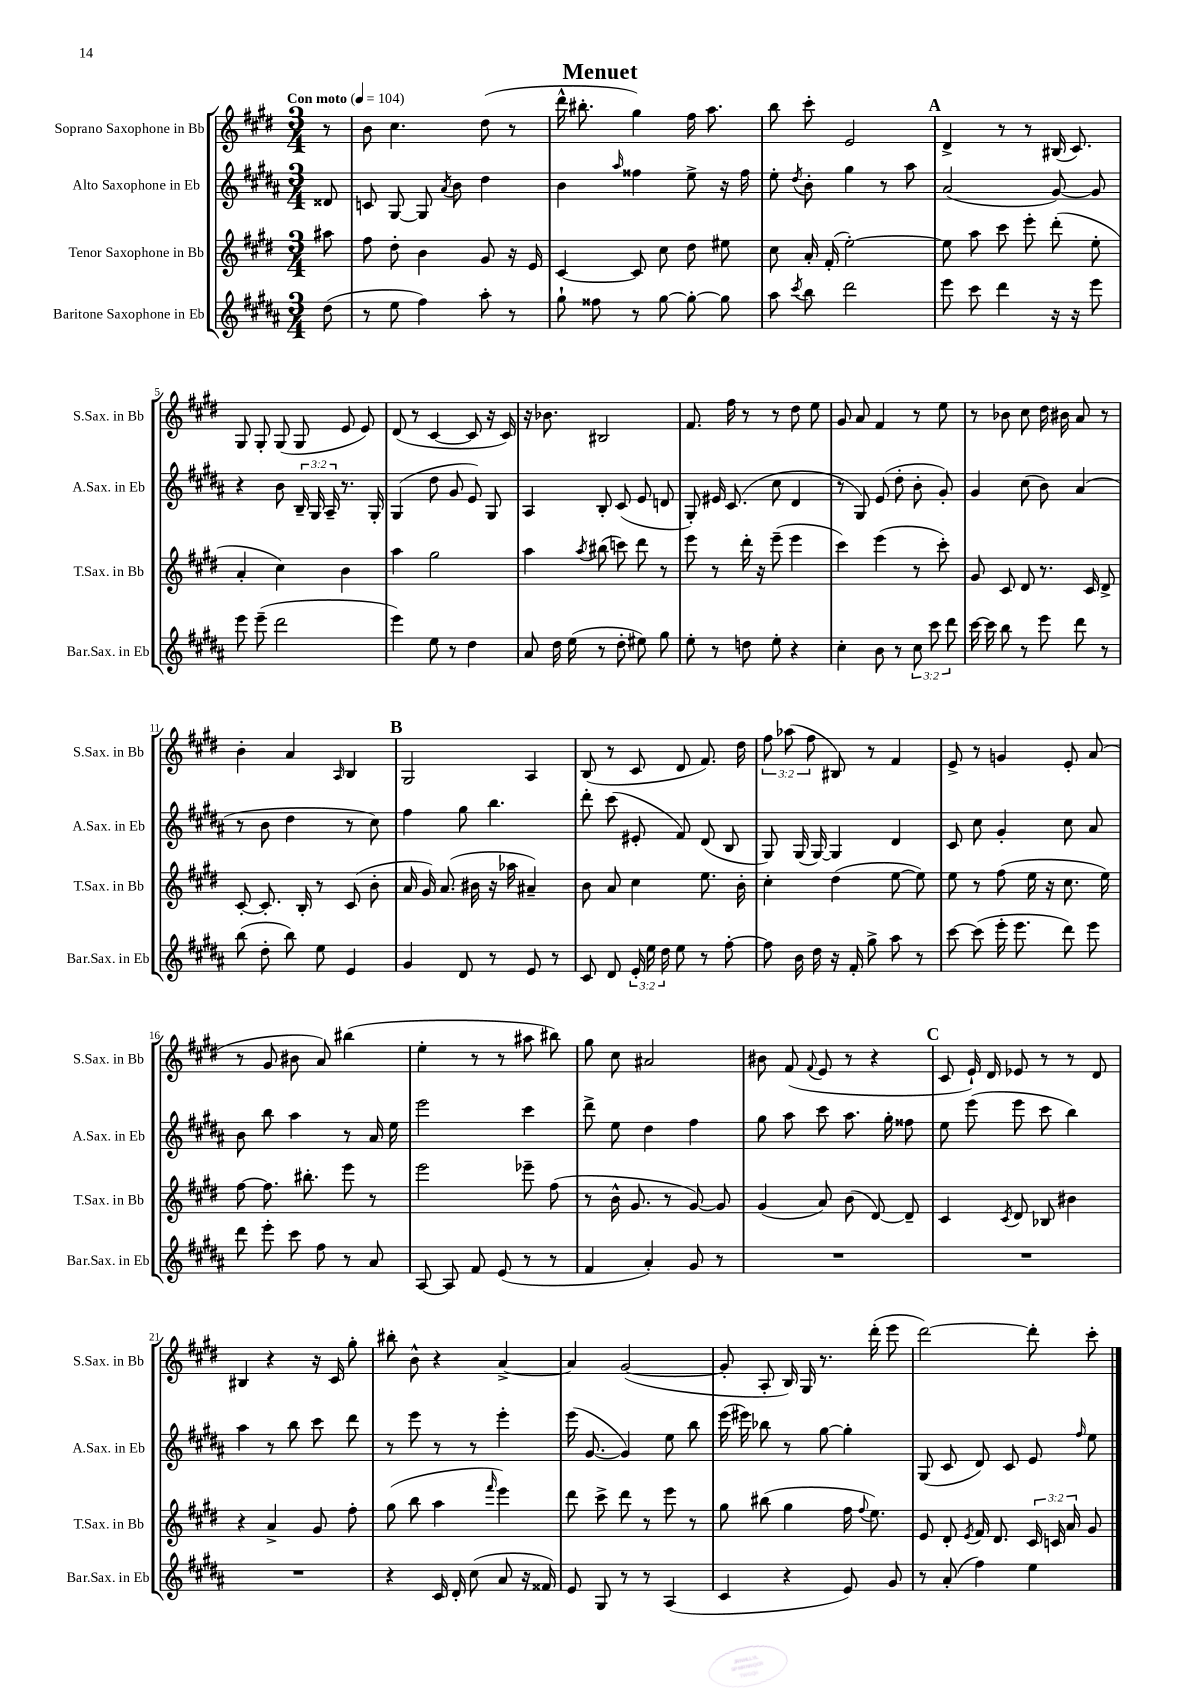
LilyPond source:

\header { title = "Menuet" }
<<
\new StaffGroup <<
\new Staff = "s0" \with { instrumentName = "Soprano Saxophone in Bb" shortInstrumentName = "S.Sax. in Bb" } {
    \clef treble \key e \major \numericTimeSignature \time 3/4 \override Staff.TupletNumber.text = #tuplet-number::calc-fraction-text \partial 8 \tempo "Con moto" 4 = 104
    \autoBeamOff r8 |
    b'8 cis''4. dis''8( r8 |
    dis'''16-^ bis''8.-. gis''4) fis''16 a''8. |
    b''8 cis'''8-. e'2 |
    \mark \markup { \bold "A" } dis'4-> r8 r8 bis16( cis'8.) |
    gis8 gis8-. gis8( gis8 e'8 e'8) |
    dis'8( r8 cis'4~ cis'8 r16 cis'16) |
    r16 bes'8. bis2 |
    fis'8. fis''16 r8 r8 dis''8 e''8 |
    gis'8 a'8 fis'4 r8 e''8 |
    r8 bes'8 cis''8 dis''16 bis'16 a'8 r8 |
    b'4-. a'4 \grace { a16 } b4 |
    \mark \markup { \bold "B" } gis2 a4 |
    b8( r8 cis'8 dis'8 fis'8.) dis''16 |
    \tuplet 3/2 { fis''8 aes''8( fis''8 } bis8) r8 fis'4 |
    e'8-> r8 g'4 e'8-. a'8( |
    r8 gis'8 bis'8 a'8) bis''4( |
    e''4-. r8 r8 ais''8 bis''8) |
    gis''8 cis''8 ais'2 |
    bis'8 fis'8( \appoggiatura { fis'8 } e'8 r8 r4 |
    \mark \markup { \bold "C" } cis'8 e'16-!) dis'16 ees'8 r8 r8 dis'8 |
    bis4 r4 r16 cis'16 gis''8-. |
    bis''8-. b'8-^ r4 a'4~-> |
    a'4 gis'2~( |
    gis'8-. a8-. b16) gis16 r8. dis'''16-.( e'''8 |
    dis'''2~) dis'''8-. cis'''8-. \bar "|." |
}
\new Staff = "s1" \with { instrumentName = "Alto Saxophone in Eb" shortInstrumentName = "A.Sax. in Eb" } {
    \clef treble \key b \major \numericTimeSignature \time 3/4 \override Staff.TupletNumber.text = #tuplet-number::calc-fraction-text \partial 8
    \autoBeamOff disis'8 |
    c'8 gis8~ gis8 \acciaccatura { ais'8 } b'8 dis''4 |
    b'4 \grace { ais''16 } fisis''4 e''8-> r16 fisis''16 |
    e''8-. \acciaccatura { dis''8 } b'8-. gis''4 r8 ais''8 |
    \mark \markup { \bold "A" } ais'2( gis'8~) gis'8 |
    r4 b'8 \tuplet 3/2 { b16-- gis16 ais16-- } r8. gis16-. |
    gis4( dis''8 gis'8 e'8) gis8 |
    ais4 b8-. cis'8( e'8 d'8 |
    gis8-.) eis'16 cis'8.( cis''8 dis'4 |
    r8 gis8) e'8( dis''8-. b'8-. gis'8-.) |
    gis'4 cis''8( b'8) ais'4( |
    r8 b'8 dis''4 r8 cis''8) |
    \mark \markup { \bold "B" } fis''4 gis''8 b''4. |
    dis'''8-. cis'''8( eis'8-. fis'8) dis'8( b8 |
    gis8) gis16( gis16~) gis4 dis'4 |
    cis'8 cis''8 gis'4-. cis''8 ais'8 |
    b'8 b''8 ais''4 r8 ais'16 e''16 |
    e'''2 cis'''4 |
    dis'''8-> e''8 dis''4 fis''4 |
    gis''8 ais''8 cis'''8 ais''8. gis''16-. fisis''8 |
    \mark \markup { \bold "C" } e''8 e'''8( e'''8 cis'''8 b''4) |
    ais''4 r8 b''8 cis'''8 dis'''8 |
    r8 e'''8 r8 r8 e'''4-. |
    e'''16( gis'8.~ gis'4) e''8 b''8 |
    e'''16( eis'''16) bes''8 r8 gis''8~ gis''4-. |
    gis8( cis'8 dis'8) cis'8 e'8 \grace { fis''16 } e''8 \bar "|." |
}
\new Staff = "s2" \with { instrumentName = "Tenor Saxophone in Bb" shortInstrumentName = "T.Sax. in Bb" } {
    \clef treble \key e \major \numericTimeSignature \time 3/4 \override Staff.TupletNumber.text = #tuplet-number::calc-fraction-text \partial 8
    \autoBeamOff ais''8 |
    fis''8 dis''8-. b'4 gis'8 r16 e'16 |
    cis'4~ cis'8 cis''8 dis''8 eis''8 |
    cis''8 a'16-. fis'16-.( e''2~-.) |
    \mark \markup { \bold "A" } e''8 a''8 cis'''8 e'''8-. dis'''8-.( e''8-. |
    a'4-. cis''4) b'4 |
    a''4 gis''2 |
    a''4 \acciaccatura { a''8 } bis''8( c'''8) dis'''8 r8 |
    e'''8 r8 dis'''16-. r16 e'''8--( e'''4 |
    cis'''4) e'''4( r8 cis'''8-.) |
    gis'8 cis'8 dis'8 r8. cis'16 dis'8-> |
    cis'8~-. cis'8.-. b16-. r8 cis'8( b'8-. |
    \mark \markup { \bold "B" } a'16 gis'16) a'8.( bis'16 r16 aes''16 ais'4--) |
    b'8 a'8 cis''4 e''8. b'16-. |
    cis''4-. dis''4( e''8~ e''8) |
    e''8 r8 fis''8( e''16 r16 cis''8. e''16) |
    fis''8~ fis''8. bis''8.-. e'''8 r8 |
    e'''2 ees'''8-- fis''8( |
    r8 b'16-^ gis'8. r8 gis'8~) gis'8 |
    gis'4( a'8) b'8( dis'8~) dis'8-- |
    \mark \markup { \bold "C" } cis'4 \acciaccatura { cis'8 } dis'8 bes8 bis'4 |
    r4 a'4-> gis'8 fis''8-. |
    gis''8( b''8 a''4 \grace { fis'''16 } e'''4) |
    dis'''8 cis'''8-> dis'''8 r8 e'''8 r8 |
    gis''8 bis''8( gis''4 fis''16 \appoggiatura { fis''8 } e''8.) |
    e'8 dis'8-. \acciaccatura { e'8 } fis'16 dis'8. \tuplet 3/2 { cis'16 c'16 a'16 } gis'8 \bar "|." |
}
\new Staff = "s3" \with { instrumentName = "Baritone Saxophone in Eb" shortInstrumentName = "Bar.Sax. in Eb" } {
    \clef treble \key b \major \numericTimeSignature \time 3/4 \override Staff.TupletNumber.text = #tuplet-number::calc-fraction-text \partial 8
    \autoBeamOff dis''8( |
    r8 e''8 fis''4) ais''8-. r8 |
    gis''8-! fisis''8 r8 gis''8~ gis''8~-. gis''8 |
    ais''8 \acciaccatura { cis'''8 } b''8 dis'''2 |
    \mark \markup { \bold "A" } e'''8 cis'''8 dis'''4 r16 r16 e'''8 |
    e'''8 e'''8--( dis'''2 |
    e'''4) e''8 r8 dis''4 |
    ais'8 dis''16 e''16( r8 dis''8-. eis''8) gis''8 |
    e''8-. r8 d''8 e''8-. r4 |
    cis''4-. b'8 r8 \tuplet 3/2 { cis''8 cis'''8 dis'''8 } |
    cis'''16~ cis'''16 b''8 r8 e'''8 dis'''8 r8 |
    b''8( dis''8-. b''8) e''8 e'4 |
    \mark \markup { \bold "B" } gis'4 dis'8 r8 e'8 r8 |
    cis'8 dis'8 \tuplet 3/2 { e'16-. e''16 dis''16 } e''8 r8 fis''8~-. |
    fis''8 b'16 dis''16 r16 fis'16-. gis''8-> ais''8 r8 |
    cis'''8~ cis'''8( e'''16-. e'''8. dis'''8) e'''8 |
    dis'''8 e'''8-. cis'''8 fis''8 r8 ais'8 |
    ais8~ ais8 fis'8 e'8( r8 r8 |
    fis'4 ais'4-.) gis'8 r8 |
    R2. |
    \mark \markup { \bold "C" } R2. |
    R2. |
    r4 cis'16 dis'16-. cis''8( ais'8 r16 fisis'16) |
    e'8 gis8 r8 r8 ais4( |
    cis'4 r4 e'8) gis'8 |
    r8 ais'8-.( fis''4) e''4 \bar "|." |
}
>>
>>
